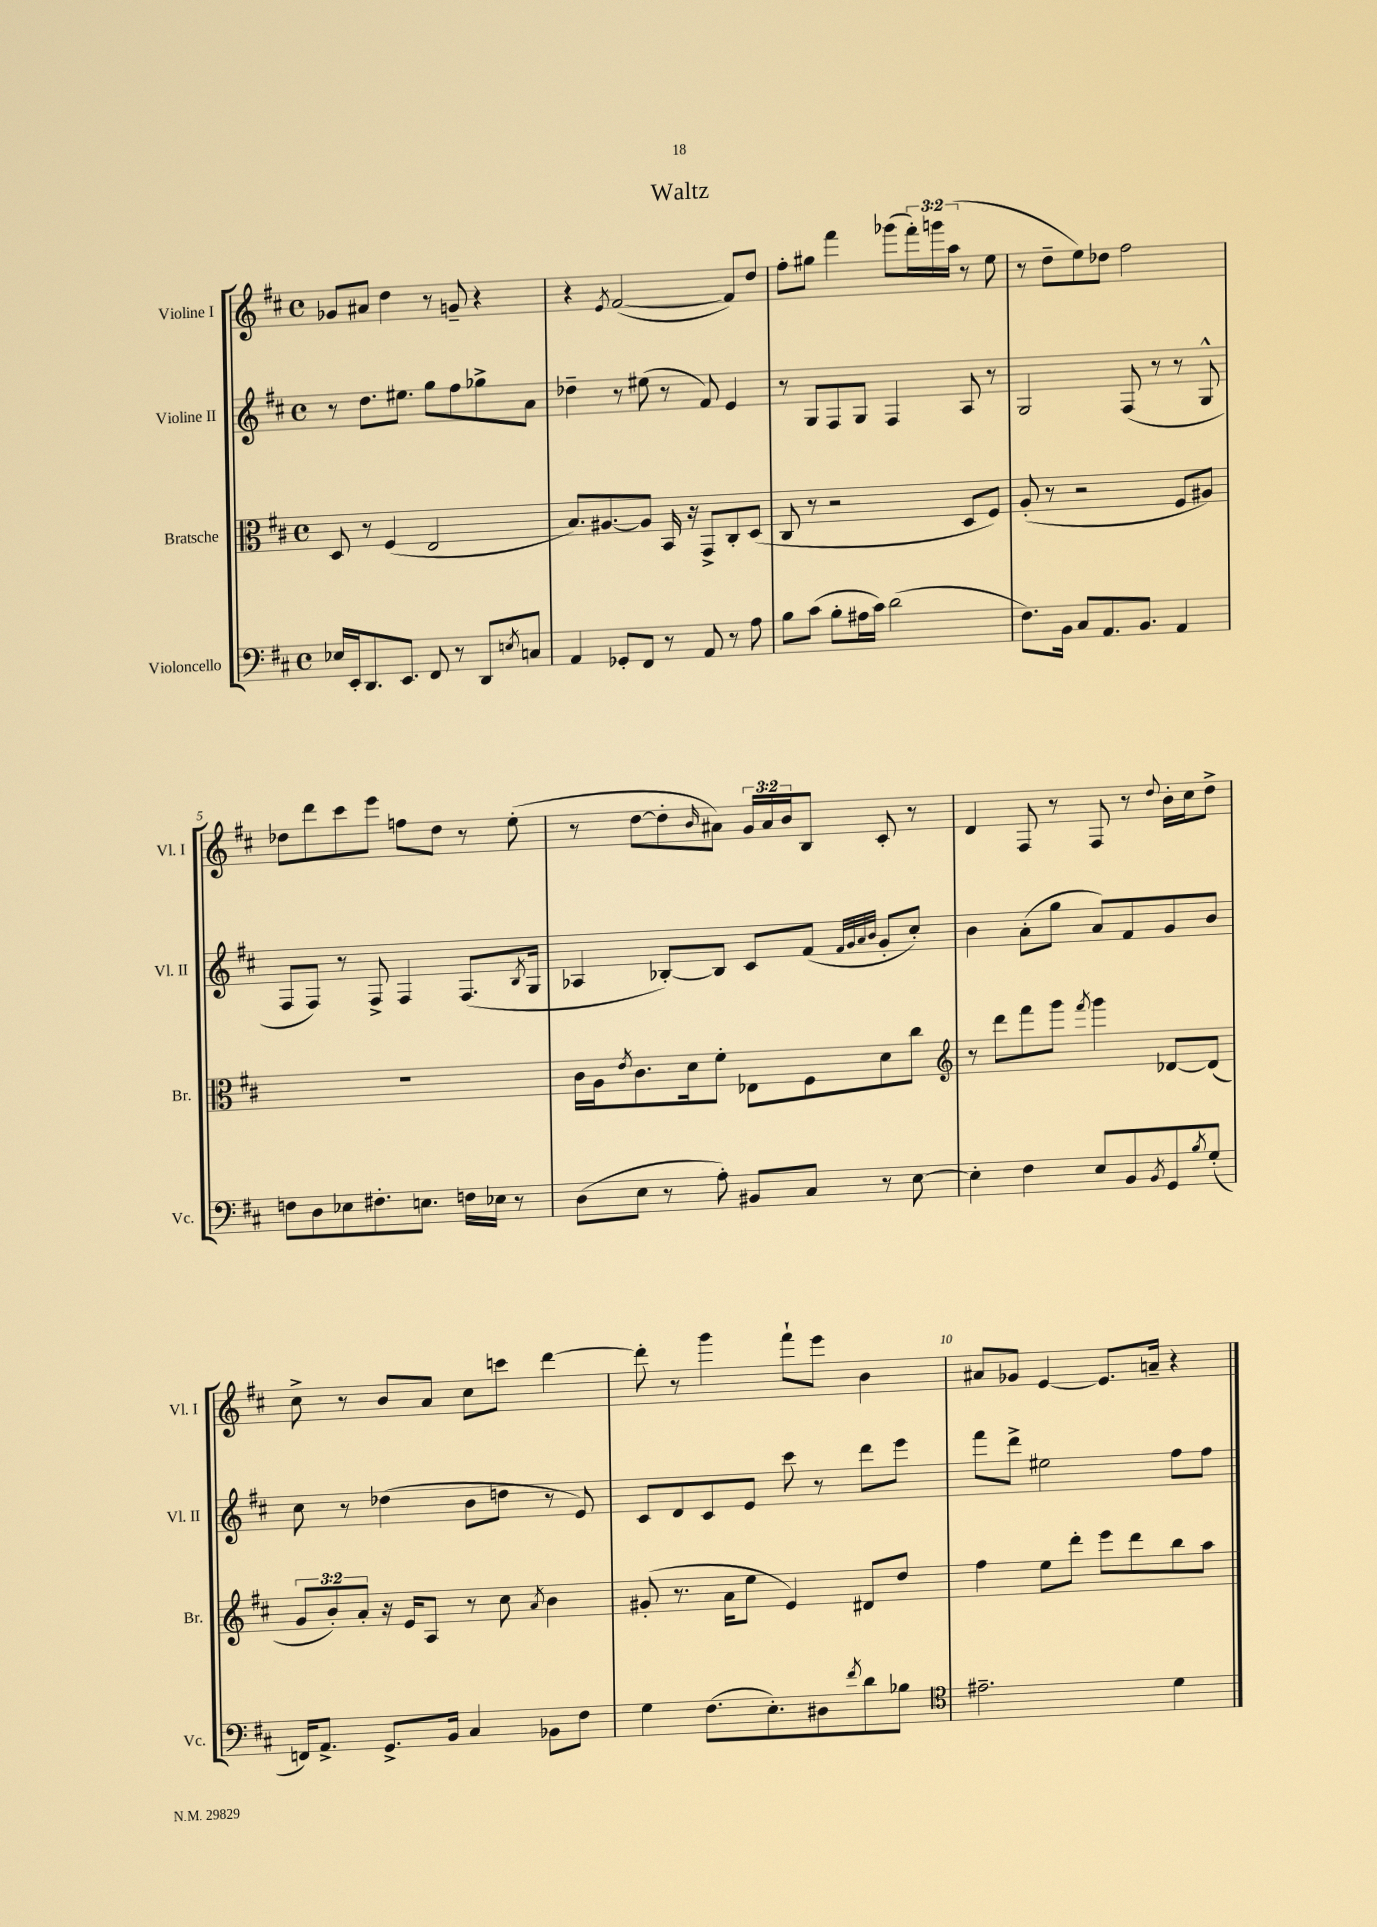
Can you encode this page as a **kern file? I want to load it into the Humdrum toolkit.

**kern	**kern	**kern	**kern
*staff4	*staff3	*staff2	*staff1
*clefF4	*clefC3	*clefG2	*clefG2
*k[f#c#]	*k[f#c#]	*k[f#c#]	*k[f#c#]
*M4/4	*M4/4	*M4/4	*M4/4
*met(c)	*met(c)	*met(c)	*met(c)
16E-/LL	8D/	8r	8g-/L
16EE'/J	.	.	.
8.DD/	8r	8.dd\L	8a#/J
.	(4F#/	.	4dd\
8.EE/J	.	8.ee#\J	.
8FF#/	2E/	8gg\L	8r
8r	.	8ff#\	8g~/
8DD/L	.	8gg-^\	4r
8qE/	.	.	.
8C/J	.	8a\J	.
=	=	=	=
4AA/	8.B/L)	4dd-~\	4r
.	[8.A#/	.	.
.	.	.	8qe/
8GG-'/L	.	8r	([2f#/
8FF#/J	8A#/]J	(8ee#\	.
8r	16BB/	8r	.
.	16r	.	.
8AA/	8GG^/L	8f#/)	.
8r	8C#'/	4e/	8f#/]L)
8A\	(8D/J	.	8dd/J
=	=	=	=
8B\L	8C#/	8r	8ff#'\L
(8c#\J	8r	8G/L	8gg#\J
8B'\L	2r	8F#/	4fff#\
16A#\L	.	8G/J	.
16c#\JJ)	.	.	.
(2d\	.	4F#/	(8ggg-\L
.	.	.	24fff#'\L)
.	.	.	24ggg\
.	.	.	(24aa\JJ
.	8D/L	8A/	8r
.	8F#/J)	8r	8ee\
=	=	=	=
8.F#\L)	(8A'/	2G/	8r
.	8r	.	8dd~\L
16BB\Jk	.	.	.
8C#/L	2r	.	8ee\)
8.AA/	.	.	8dd-\J
.	.	(8F#/	2ff#\
8.BB/J	.	.	.
.	.	8r	.
4AA/	8F#/L	8r	.
.	8A#/J)	8G^^/	.
=	=	=	=
8F\L	1r	8F#/L	8dd-\L
8D\	.	8F#/J)	8ddd\
8E-\	.	8r	8ccc#\
8.F#'\	.	8F#^/	8eee\J
.	.	4F#/	8ff\L
8.E\J	.	.	.
.	.	.	8dd-\J
16F\LL	.	(8.F#/L	8r
16E-\JJ	.	.	.
8r	.	.	(8ee'\
.	.	8qB/	.
.	.	16G/Jk	.
=	=	=	=
(8D\L	16c#\LL	4A-/	8r
.	16A\J	.	.
.	8qe/	.	.
8E\J	8.c#\	.	[8dd\L
8r	.	[8B-'/L)	8dd'\]
.	16d\k	.	.
.	.	.	16qqb/
8A'\)	8f#'\J	8B-/]J	8a#\J)
8BB#/L	8E-\L	8c#/L	24g/LL
.	.	.	24a#/
.	.	.	24b/J
8C#/J	8F#\	(8f#/J	8B/J
.	.	32qqf#/LLL	.
.	.	32qqg/	.
.	.	32qqa/	.
.	.	32qqb/JJJ	.
8r	8d\	8g'/L	8c#'/
[8E\	8cc#\J	8cc#'/J)	8r
=	=	=	=
*	*clefG2	*	*
4E'\]	8r	4b\	4d/
.	8ddd\L	.	.
4F#\	8fff#\	(8a'\L	8F#/
.	8ggg\J	8gg\J	8r
.	8qfff#/	.	.
8E/L	4ggg\	8a/L)	8F#/
8BB/	.	8f#/	8r
8qBB/	.	.	8qqdd/
8GG/	[8d-/L	8g/	16b'\LL
.	.	.	16cc#\J
8qB/	.	.	.
(8G'/J	(8d-/]J	8b/J	8dd^\J
=	=	=	=
16FF/LK)	12g/L	8cc#\	8cc#^\
8.AA^/J	.	.	.
.	12b'/)	.	.
.	.	8r	8r
.	12a'/J	.	.
8.GG^/L	16r	(4dd-\	8b/L
.	16e/LK	.	.
.	8A/J	.	8a/J
16BB/Jk	.	.	.
4C#/	8r	8b\L	8cc#\L
.	8cc#\	8dd\J	8ccc\J
.	8qa/	.	.
8BB-\L	4b\	8r	[4ddd\
8F#\J	.	8e/)	.
=	=	=	=
4G\	(8g#'/	8c#/L	8ddd'\]
.	8.r	8d/	8r
(8.F#\L	.	8c#/	4ggg\
.	16a\LK	.	.
.	8ee\J	8e/J	.
8.E'\)	.	.	.
.	4e/)	8ccc#\	8fff#`\L
8D#\	.	8r	8eee\J
8qf#/	.	.	.
8d\	8d#/L	8ddd\L	4b\
8B-\J	8dd/J	8eee\J	.
=	=	=	=
*clefC4	*	*	*
2.e#~\	4ff#\	8fff#\L	8a#/L
.	.	8ddd^\J	8g-/J
.	8ee\L	2ee#\	[4e/
.	8ddd'\J	.	.
.	8eee\L	.	8.e/]L
.	8ddd\	.	.
.	.	.	16a~/Jk
4d\	8bb\	8ff#\L	4r
.	8aa\J	8ff#\J	.
==	==	==	==
*-	*-	*-	*-
